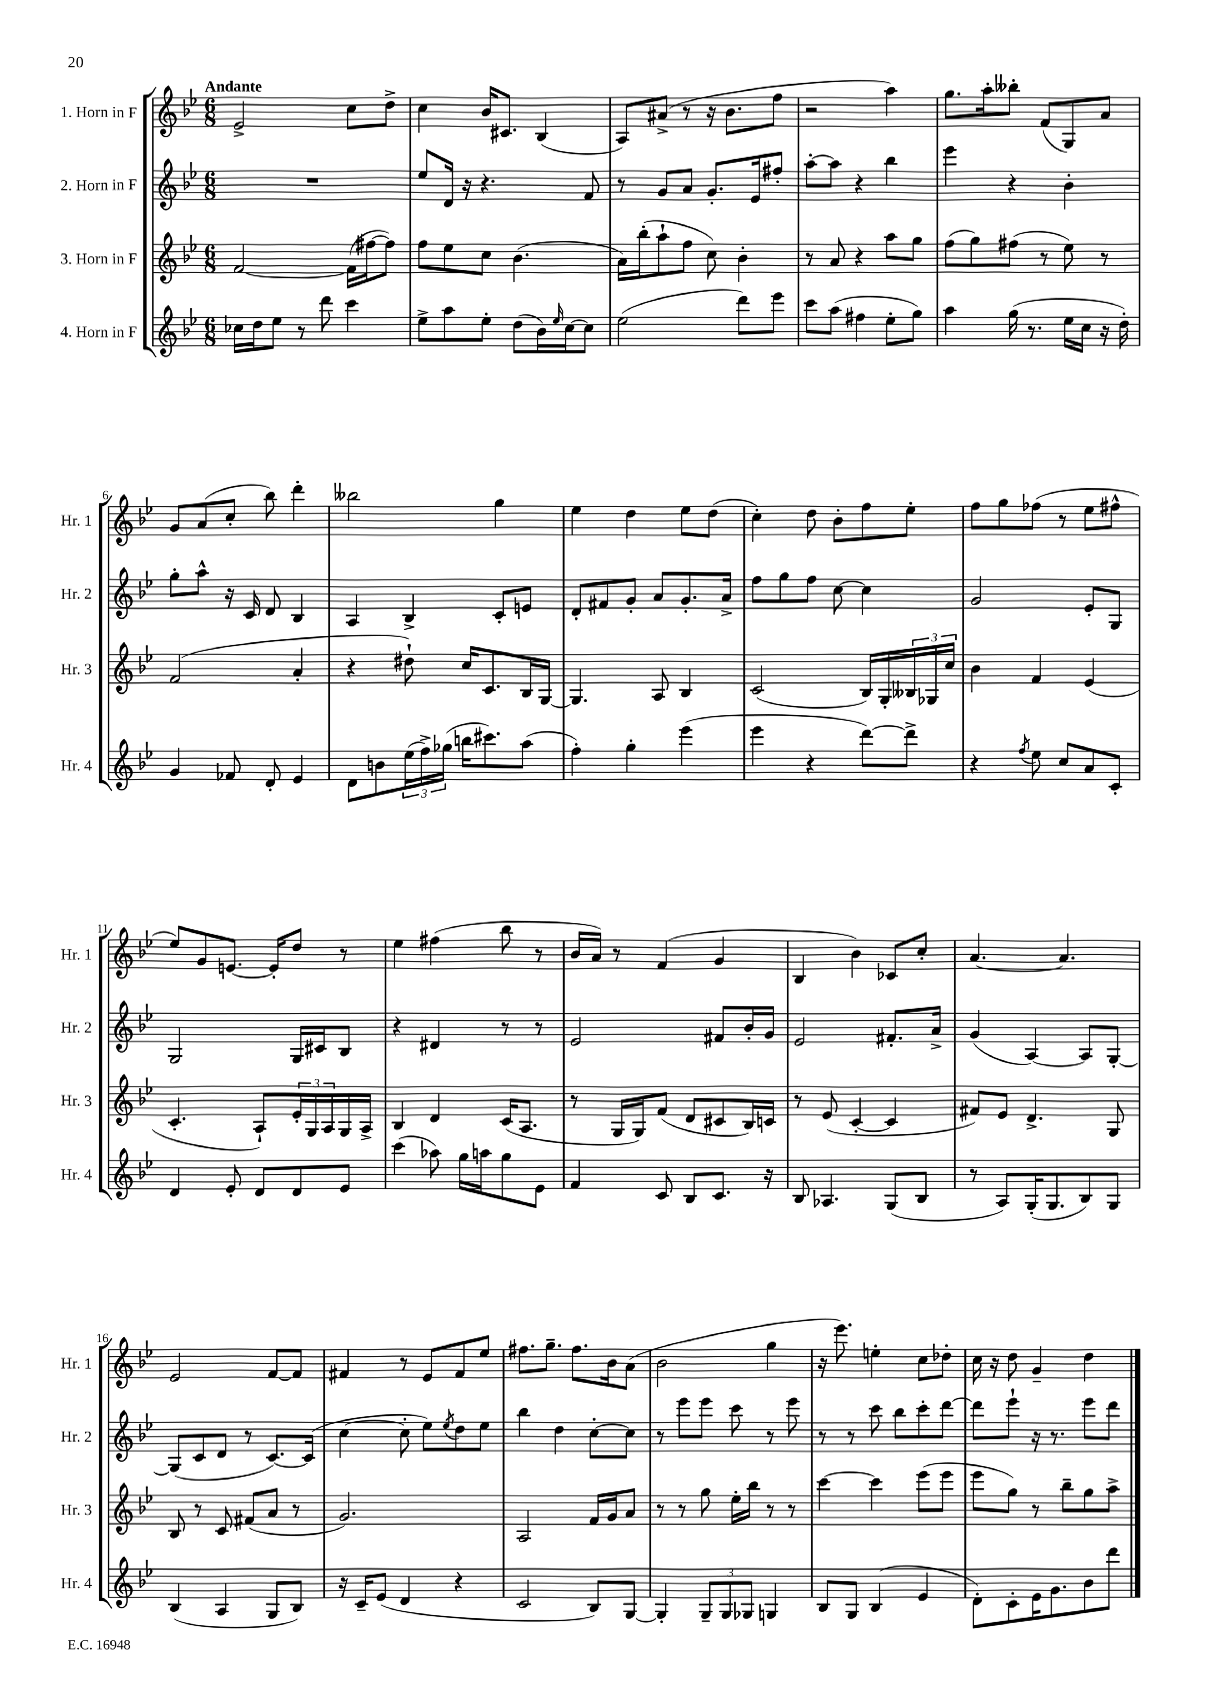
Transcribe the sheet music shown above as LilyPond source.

<<
\new StaffGroup <<
\new Staff = "s0" \with { instrumentName = "1. Horn in F" shortInstrumentName = "Hr. 1" } {
    \clef treble \key bes \major \numericTimeSignature \time 6/8 \tempo "Andante"
    ees'2-> c''8 d''8-> |
    c''4 bes'16 cis'8. bes4( |
    a8) ais'8->( r8 r16 bes'8. f''8 |
    r2 a''4) |
    g''8. a''16-. beses''8-. f'8( g8) a'8 |
    g'8 a'8( c''8-. bes''8) d'''4-. |
    beses''2 g''4 |
    ees''4 d''4 ees''8 d''8( |
    c''4-.) d''8 bes'8-. f''8 ees''8-. |
    f''8 g''8 fes''8( r8 ees''8 fis''8-^ |
    ees''8) g'8 e'8.~ e'16-. d''8 r8 |
    ees''4 fis''4( bes''8 r8 |
    bes'16 a'16) r8 f'4( g'4 |
    bes4 bes'4) ces'8 c''8-. |
    a'4.~ a'4. |
    ees'2 f'8~ f'8 |
    fis'4 r8 ees'8 fis'8 ees''8 |
    fis''8. g''8.-- fis''8. bes'16 a'8( |
    bes'2 g''4 |
    r16 ees'''8.) e''4-. c''8 des''8-. |
    c''16 r16 d''8 g'4-- d''4 \bar "|." |
}
\new Staff = "s1" \with { instrumentName = "2. Horn in F" shortInstrumentName = "Hr. 2" } {
    \clef treble \key bes \major \numericTimeSignature \time 6/8
    R2. |
    ees''8 d'16 r16 r4. f'8 |
    r8 g'8 a'8 g'8.-. ees'16 fis''8-. |
    a''8~-. a''8 r4 bes''4 |
    ees'''4 r4 bes'4-. |
    g''8-. a''8-^ r16 c'16 d'8 bes4 |
    a4 bes4-> c'8-. e'8 |
    d'8-. fis'8 g'8-. a'8 g'8.-. a'16-> |
    f''8 g''8 f''8 c''8~ c''4 |
    g'2 ees'8-. g8 |
    g2 g16 cis'16 bes8 |
    r4 dis'4 r8 r8 |
    ees'2 fis'8 bes'16-. g'16 |
    ees'2 fis'8.-. a'16-> |
    g'4( a4~) a8 g8~-. |
    g8( c'8 d'8 r8 c'8.~) c'16( |
    c''4~ c''8-. ees''8) \acciaccatura { ees''8 } d''8 ees''8 |
    bes''4 d''4 c''8~-. c''8 |
    r8 ees'''8 ees'''8 c'''8 r8 ees'''8 |
    r8 r8 c'''8 bes''8 c'''8-. d'''8~ |
    d'''8 ees'''8-! r16 r8. ees'''8 d'''8 \bar "|." |
}
\new Staff = "s2" \with { instrumentName = "3. Horn in F" shortInstrumentName = "Hr. 3" } {
    \clef treble \key bes \major \numericTimeSignature \time 6/8
    f'2~ f'16( fis''16~ fis''8) |
    f''8 ees''8 c''8 bes'4.( |
    a'16) bes''16-.( a''8-! f''8 c''8) bes'4-. |
    r8 a'8 r4 a''8 g''8 |
    f''8( g''8) fis''8( r8 ees''8) r8 |
    f'2( a'4-. |
    r4 dis''8-!) c''16 c'8. bes16 g16~ |
    g4. a8 bes4 |
    c'2( bes16) g16-. \tuplet 3/2 { beses16 ges16 c''16 } |
    bes'4 f'4 ees'4( |
    c'4.-. a8-!) \tuplet 3/2 { ees'16-. g16 a16 } g16 a16-> |
    bes4 d'4 c'16( a8. |
    r8 g16 g16) f'8( d'8 cis'8 bes16) c'16 |
    r8 ees'8( c'4~-. c'4 |
    fis'8) ees'8 d'4.-> g8 |
    bes8 r8 c'8 fis'8( a'8 r8 |
    g'2.) |
    a2 f'16 g'16 a'8 |
    r8 r8 g''8 ees''16-. bes''16 r8 r8 |
    c'''4~ c'''4 ees'''8( ees'''8 |
    ees'''8 g''8) r8 bes''8-- g''8 a''8-> \bar "|." |
}
\new Staff = "s3" \with { instrumentName = "4. Horn in F" shortInstrumentName = "Hr. 4" } {
    \clef treble \key bes \major \numericTimeSignature \time 6/8
    ces''16 d''16 ees''8 r8 d'''8 c'''4 |
    ees''8-> a''8 ees''8-. d''8( bes'16) \grace { ees''16 } c''16~ c''8 |
    ees''2( d'''8) ees'''8 |
    c'''8 a''8( fis''4 ees''8-. g''8) |
    a''4 g''16( r8. ees''16 c''16 r16 d''16-.) |
    g'4 fes'8 d'8-. ees'4 |
    d'8 b'8 \tuplet 3/2 { ees''16( f''16->) ges''16( } b''16 cis'''8.) a''8( |
    f''4-.) g''4-. ees'''4( |
    ees'''4 r4 d'''8~) d'''8-> |
    r4 \acciaccatura { f''8 } ees''8 c''8 a'8 c'8-. |
    d'4 ees'8-. d'8 d'8 ees'8 |
    c'''4( aes''8) g''16 a''16 g''8 ees'8 |
    f'4 c'8 bes8 c'8. r16 |
    bes8 aes4. g8( bes8 |
    r8 a8) g16-.( g8. bes8) g8 |
    bes4( a4 g8 bes8) |
    r16 c'16-- ees'8( d'4 r4 |
    c'2 bes8) g8~ |
    g4-. \tuplet 3/2 { g8-- g8 ges8 } g4 |
    bes8 g8 bes4( ees'4 |
    d'8-.) c'8-. ees'16 g'8. bes'8 d'''8 \bar "|." |
}
>>
>>
